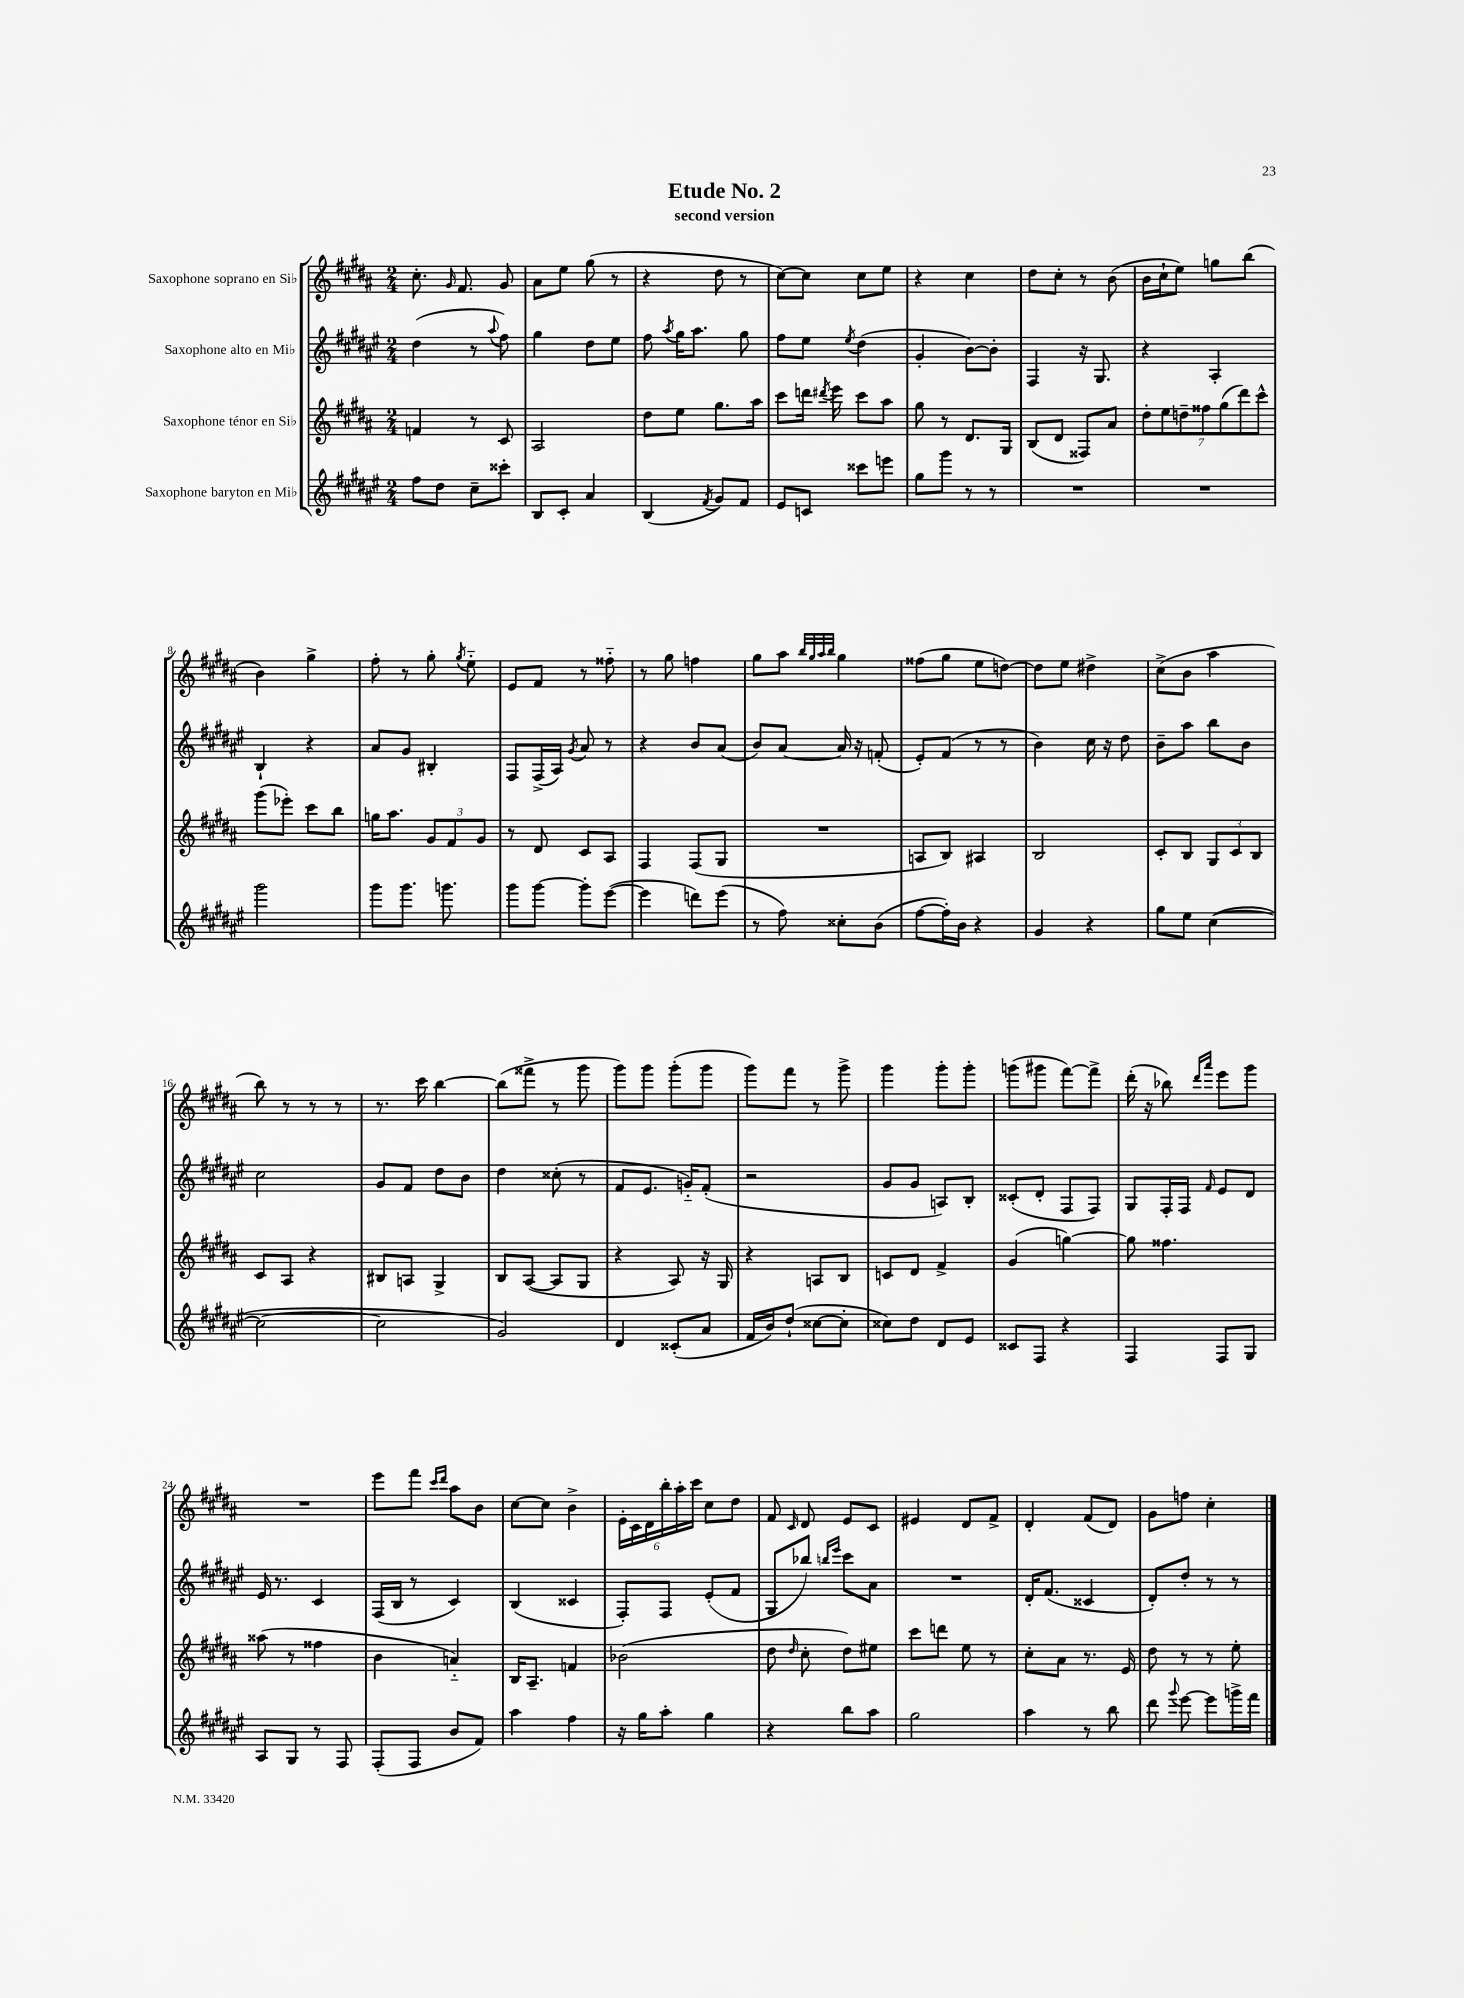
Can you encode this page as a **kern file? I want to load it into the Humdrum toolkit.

**kern	**kern	**kern	**kern
*staff4	*staff3	*staff2	*staff1
*clefG2	*clefG2	*clefG2	*clefG2
*k[f#c#g#d#a#e#]	*k[f#c#g#d#a#]	*k[f#c#g#d#a#e#]	*k[f#c#g#d#a#]
*M2/4	*M2/4	*M2/4	*M2/4
8ff#	4f	(4dd#	8.cc#'
8dd#	.	.	.
.	.	.	16qqg#
.	.	.	8.f#
8cc#~	8r	8r	.
.	.	8qqaa#	.
8ccc##'	8c#	8ff#)	8g#
=	=	=	=
8B	2A#	4gg#	8a#
8c#'	.	.	8ee
4a#	.	8dd#	(8gg#
.	.	8ee#	8r
=	=	=	=
(4B	8dd#	8ff#	4r
.	.	8qaa#	.
.	8ee	16gg#	.
.	.	8.aa#	.
8qf#	.	.	.
8g#)	8.gg#	.	8dd#
8f#	.	8gg#	8r
.	16aa#	.	.
=	=	=	=
8e#	8ccc#	8ff#	[8cc#)
8c	16ddd	8ee#	8cc#]
.	8qddd#	.	.
.	16eee	.	.
.	.	8qee#	.
8ccc##	8ccc#	(4dd#	8cc#
8eee	8aa#	.	8ee
=	=	=	=
8gg#	8gg#	4g#'	4r
8ggg#	8r	.	.
8r	8.d#	[8b)	4cc#
8r	.	8b']	.
.	16G#	.	.
=	=	=	=
2r	(8B	4F#	8dd#
.	8d#	.	8cc#'
.	8F##)	16r	8r
.	.	8.G#	.
.	8a#	.	(8b
=	=	=	=
2r	14dd#'	4r	16b
.	.	.	16cc#`
.	14ee	.	.
.	.	.	8ee)
.	14dd~	.	.
.	14ff##	.	.
.	.	4A#'	8gg
.	(14gg#	.	.
.	14ddd#)	.	.
.	.	.	(8bb
.	14ccc#^^	.	.
=	=	=	=
2ggg#	(8ggg#	4B`	4b)
.	8eee-')	.	.
.	8ccc#	4r	4gg#^
.	8bb	.	.
=	=	=	=
8ggg#	16gg	8a#	8ff#'
.	8.aa#	.	.
8.ggg#	.	8g#	8r
.	12g#	4B#'	8gg#'
8.ggg	.	.	.
.	12f#	.	.
.	.	.	8qgg#
.	.	.	8ee'~
.	12g#	.	.
=	=	=	=
8ggg#	8r	8F#	8e
[8ggg#	8d#	(16F#^	8f#
.	.	16A#)	.
.	.	8qg#	.
8ggg#']	8c#	8a#	8r
([8eee#	8A#	8r	8ff##'~
=	=	=	=
4eee#]	4F#	4r	8r
.	.	.	8gg#
8ddd)	(8F#	8b	4ff
(8eee#	8G#	(8a#	.
=	=	=	=
8r	2r	8b)	8gg#
8ff#)	.	[8a#	8aa#
.	.	.	32qqbb
.	.	.	32qqgg#
.	.	.	32qqaa#
.	.	.	32qqbb
8cc##'	.	16a#]	4gg#
.	.	16r	.
(8b	.	(8f'	.
=	=	=	=
[8ff#	8A	8e#')	(8ff##
16ff#'])	8B)	(8f#	8gg#
16b	.	.	.
4r	4A#	8r	8ee
.	.	8r	[8dd)
=	=	=	=
4g#	2B	4b)	8dd]
.	.	.	8ee
4r	.	16cc#	4dd#^
.	.	16r	.
.	.	8dd#	.
=	=	=	=
8gg#	8c#'	8b~	(8cc#^
8ee#	8B	8aa#	8b
([4cc#	12G#	8bb	4aa#
.	12c#	.	.
.	.	8b	.
.	12B	.	.
=	=	=	=
2cc#_	8c#	2cc#	8bb)
.	8A#	.	8r
.	4r	.	8r
.	.	.	8r
=	=	=	=
2cc#]	8B#	8g#	8.r
.	8A	8f#	.
.	.	.	16ccc#
.	4G#^	8dd#	[4bb
.	.	8b	.
=	=	=	=
2g#)	8B	4dd#	(8bb]
.	([8A#	.	8fff##^
.	8A#]	(8cc##'	8r
.	8G#	8r	8ggg#
=	=	=	=
4d#	4r	8f#	8ggg#)
.	.	8.e#	8ggg#
(8c##'	8A#)	.	(8ggg#'
.	.	16g'~)	.
8a#	16r	(8f#'	8ggg#
.	16G#	.	.
=	=	=	=
16f#	4r	2r	8ggg#)
16b)	.	.	.
(8dd#`	.	.	8fff#
[8cc##	8A	.	8r
8cc##']	8B	.	8ggg#^
=	=	=	=
8cc##)	8c	8g#	4ggg#
8dd#	8d#	8g#	.
8d#	4f#^	8A)	8ggg#'
8e#	.	8B'	8ggg#'
=	=	=	=
8c##	(4g#	(8c##'	(8ggg
8F#	.	8d#'	8ggg#
4r	[4gg)	8F#	[8fff#)
.	.	8F#)	8fff#^]
=	=	=	=
4F#	8gg]	8G#	(16ddd#'
.	.	.	16r
.	4.ff##	16F#'	8bb-)
.	.	16F#	.
.	.	.	16qqddd#
.	.	16qqf#	16qqaaa#
8F#	.	8e#	8eee
8G#	.	8d#	8ggg#
=	=	=	=
8A#	(8aa##	16e#	2r
.	.	8.r	.
8G#	8r	.	.
8r	4ff##	4c#	.
8F#	.	.	.
=	=	=	=
(8F#'	4b	(16F#	8eee
.	.	16B	.
8F#	.	8r	8fff#
.	.	.	16qqccc#
.	.	.	16qqddd#
8b	4a'~)	4c#)	8aa#
8f#)	.	.	8b
=	=	=	=
4aa#	16B	(4B	[8cc#
.	8.A#~	.	.
.	.	.	8cc#]
4ff#	4f	4c##	4b^
=	=	=	=
16r	(2b-	8F#')	24e'
.	.	.	24c#
16gg#	.	.	.
.	.	.	24d#
8aa#'	.	8F#	24bb'
.	.	.	24aa#'
.	.	.	24ccc#
4gg#	.	(8e#'	8cc#
.	.	8f#	8dd#
=	=	=	=
4r	8dd#	8G#	8f#
.	16qqdd#	.	16qqc#
.	8cc#'	8bb-)	8d#
.	.	16qqbb	.
.	.	16qqeee#	.
8bb	8dd#)	8ccc#	8e
8aa#	8ee#	8a#	8c#
=	=	=	=
2gg#	8ccc#	2r	4e#
.	8ddd	.	.
.	8ee	.	8d#
.	8r	.	8f#^
=	=	=	=
4aa#	8cc#'	16d#'	4d#'
.	.	(8.f#	.
.	8a#	.	.
8r	8.r	4c##	(8f#
8bb	.	.	8d#)
.	16e	.	.
=	=	=	=
8ddd#	8dd#	8d#')	8g#
8qqggg#	.	.	.
[8eee#	8r	8dd#'	8ff
8eee#]	8r	8r	4cc#'
16ggg^	8ee'	8r	.
16fff#	.	.	.
==	==	==	==
*-	*-	*-	*-
